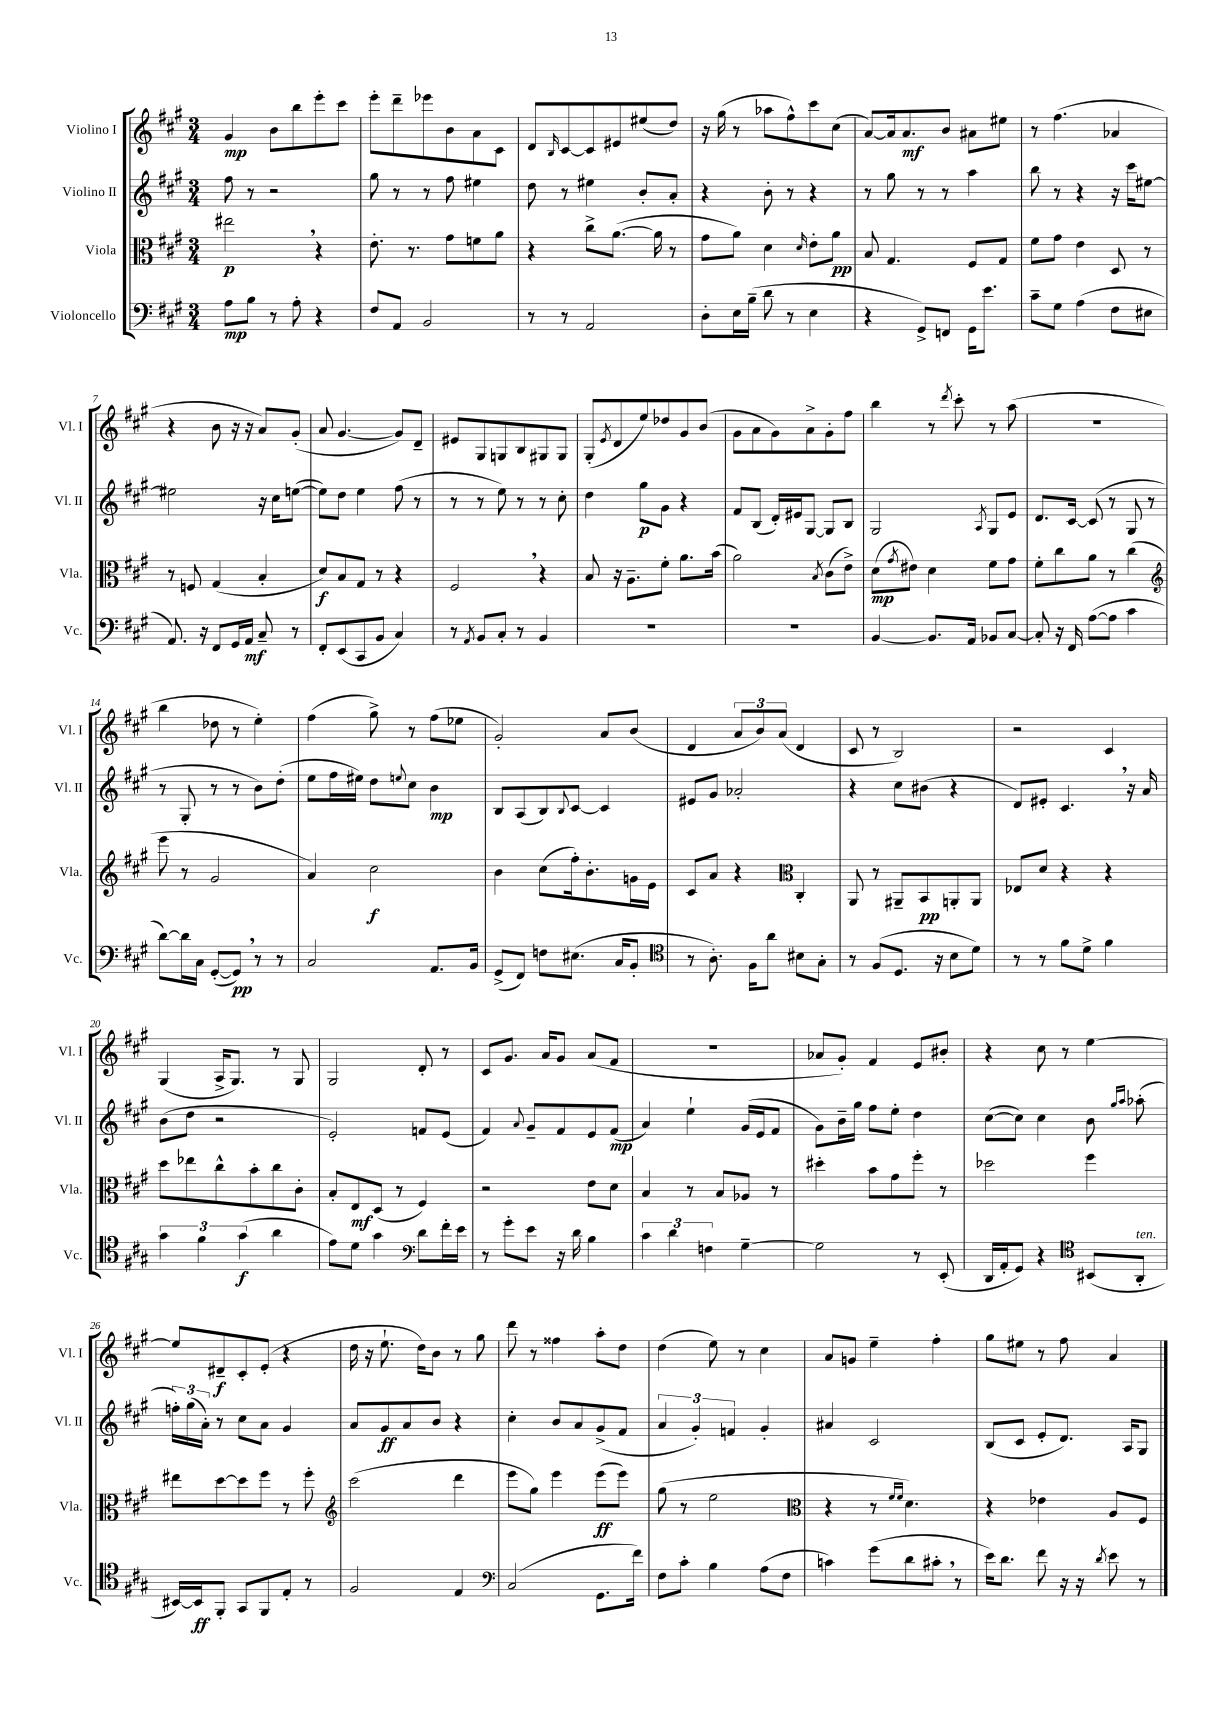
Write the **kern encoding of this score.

**kern	**dynam	**kern	**dynam	**kern	**dynam	**kern	**dynam
*part4	*part4	*part3	*part3	*part2	*part2	*part1	*part1
*staff4	*staff4	*staff3	*staff3	*staff2	*staff2	*staff1	*staff1
*I"Violoncello	*	*I"Viola	*	*I"Violino II	*	*I"Violino I	*
*I'Vc.	*	*I'Vla.	*	*I'Vl. II	*	*I'Vl. I	*
*clefF4	*	*clefC3	*	*clefG2	*	*clefG2	*
*k[f#c#g#]	*	*k[f#c#g#]	*	*k[f#c#g#]	*	*k[f#c#g#]	*
*M3/4	*	*M3/4	*	*M3/4	*	*M3/4	*
=1	=1	=1	=1	=1	=1	=1	=1
8A\L	mp	2ee#X,\	p	8ff#\	.	4g#/	mp
8B\J	.	.	.	8r	.	.	.
8r	.	.	.	2r	.	8b\L	.
8A'\	.	.	.	.	.	8bb\	.
4r	.	4r	.	.	.	8eee'\	.
.	.	.	.	.	.	8ccc#\J	.
=2	=2	=2	=2	=2	=2	=2	=2
8F#/L	.	8.e'\	.	8gg#\	.	8eee'\L	.
8AA/J	.	.	.	8r	.	8ddd~\	.
.	.	8.r	.	.	.	.	.
2BB/	.	.	.	8r	.	8eee-X\	.
.	.	8g#\L	.	8ff#\	.	8b\	.
.	.	8fn\	.	4ee#X\	.	8a\	.
.	.	8a\J	.	.	.	8c#\J	.
=3	=3	=3	=3	=3	=3	=3	=3
8r	.	4r	.	8dd\	.	8d/L	.
.	.	.	.	.	.	16qqB/	.
8r	.	.	.	8r	.	[8c#/	.
2AA/	.	8cc#^\L	.	4ee#X\	.	8c#/]	.
.	.	([8.a\J	.	.	.	8e#X/	.
.	.	.	.	8b'/L	.	(8ee#X/	.
.	.	16a\]	.	.	.	.	.
.	.	8r	.	8a'/J	.	8dd/J)	.
=4	=4	=4	=4	=4	=4	=4	=4
8D'\L	.	8g#\L	.	4r	.	16r	.
.	.	.	.	.	.	(16gg#\	.
16E\L	.	8a\J)	.	.	.	8r	.
(16B~\JJ	.	.	.	.	.	.	.
8d\	.	4d\	.	8b'\	.	8aa-X\L	.
8r	.	.	.	8r	.	8ff#^^\)	.
.	.	16qqd/	.	.	.	.	.
4E\	.	8e'\L	.	4r	.	8ccc#\	.
.	.	8a\J	pp	.	.	(8cc#\J	.
=5	=5	=5	=5	=5	=5	=5	=5
4r	.	8B/	.	8r	.	[8a/L)	.
.	.	4.G#/	.	8gg#\	.	16a/k]	.
.	.	.	.	.	.	8.a/	mf
8GG#^/L)	.	.	.	8r	.	.	.
8FFn/J	.	.	.	8r	.	8b/J	.
16GG#\KL	.	8F#/L	.	4aa\	.	8a#X\L	.
8.e\J	.	.	.	.	.	.	.
.	.	8G#/J	.	.	.	8ee#X\J	.
=6	=6	=6	=6	=6	=6	=6	=6
8c#~\L	.	8f#\L	.	8bb\	.	8r	.
8G#\J	.	8g#\J	.	8r	.	(4.ff#\	.
(4A\	.	4e\	.	4r	.	.	.
8F#\L	.	8D/	.	16r	.	4a-X/	.
.	.	.	.	16ccc#\KL	.	.	.
8E#X\J	.	8r	.	[8ee#X\J	.	.	.
!!LO:LB:g=z
=7	=7	=7	=7	=7	=7	=7	=7
8.AA/)	.	8r	.	2ee#X\]	.	4r	.
.	.	8Fn/	.	.	.	.	.
16r	.	.	.	.	.	.	.
8FF#/L	.	(4G#/	.	.	.	8b\	.
16GG#/L	.	.	.	.	.	16r	.
16AA/JJ	mf	.	.	.	.	16r	.
8C#~/	.	4B'/	.	16r	.	8a/L)	.
.	.	.	.	16cc#\KL	.	.	.
8r	.	.	.	([8een\J	.	(8g#'/J	.
=8	=8	=8	=8	=8	=8	=8	=8
8FF#'/L	.	8d/L)	f	8ee\L])	.	8a/	.
(8EE/	.	8B/	.	8dd\J	.	[4.g#/	.
8CC#/	.	8G#/J	.	4ee\	.	.	.
8BB/J	.	8r	.	.	.	.	.
4C#/)	.	4r	.	(8ff#\	.	8g#/L])	.
.	.	.	.	8r	.	8d~/J	.
=9	=9	=9	=9	=9	=9	=9	=9
8r	.	2F#,/	.	8r	.	8e#X/L	.
8qAA/	.	.	.	.	.	.	.
8BB/L	.	.	.	8r	.	8G#/	.
8C#'/J	.	.	.	8ee\)	.	8Gn/	.
8r	.	.	.	8r	.	8B/	.
4BB/	.	4r	.	8r	.	8G#X/	.
.	.	.	.	8cc#'\	.	8G#/J	.
=10	=10	=10	=10	=10	=10	=10	=10
2.r	.	8B/	.	4dd\	.	(8G#'/L	.
.	.	.	.	.	.	8qe/	.
.	.	16r	.	.	.	8d/	.
.	.	8.A~\L	.	.	.	.	.
.	.	.	.	8gg#\L	p	8ee/)	.
.	.	8f#'\J	.	8g#\J	.	8dd-X/	.
.	.	8.a\L	.	4r	.	8g#/	.
.	.	.	.	.	.	(8b/J	.
.	.	(16b\Jk	.	.	.	.	.
=11	=11	=11	=11	=11	=11	=11	=11
2.r	.	2a\)	.	8f#/L	.	8g#\L	.
.	.	.	.	(8B/J	.	8a\	.
.	.	.	.	16d'/LL)	.	8g#\)	.
.	.	.	.	16e#X/J	.	.	.
.	.	.	.	[8G#/J	.	8a^\	.
.	.	8qB/	.	.	.	.	.
.	.	(8c#\L	.	8G#/L]	.	8g#'\	.
.	.	8e^\J)	.	8B/J	.	8ff#\J	.
=12	=12	=12	=12	=12	=12	=12	=12
[4BB/	.	(8d\L	mp	2G#/	.	4bb\	.
.	.	8qg#/	.	.	.	.	.
.	.	8e#X\J)	.	.	.	.	.
8.BB/L]	.	4d\	.	.	.	8r	.
.	.	.	.	.	.	8qddd/	.
.	.	.	.	.	.	8ccc#'\	.
16AA/Jk	.	.	.	.	.	.	.
.	.	.	.	8qA/	.	.	.
8BB-X/L	.	8f#\L	.	8G#/L	.	8r	.
[8C#/J	.	8g#\J	.	8e/J	.	(8aa\	.
=13	=13	=13	=13	=13	=13	=13	=13
8C#'/]	.	8f#'\L	.	8.d/L	.	2.r	.
16r	.	8cc#\	.	.	.	.	.
16FF#/	.	.	.	[16c#/Jk	.	.	.
([8A\L	.	8a\J	.	(8c#/]	.	.	.
8A\J]	.	8r	.	8r	.	.	.
4c#\	.	(4cc#\	.	8G#/	.	.	.
.	.	.	.	8r	.	.	.
!!LO:LB:g=z
=14	=14	=14	=14	=14	=14	=14	=14
*	*	*clefG2	*	*	*	*	*
[8d\L)	.	8eee\	.	8r	.	4bb\	.
16d\L]	.	8r	.	8G#'/	.	.	.
16C#\JJ	.	.	.	.	.	.	.
([8GG#'/L	.	2g#/	.	8r	.	8dd-X\	.
8GG#,/J])	pp	.	.	8r	.	8r	.
8r	.	.	.	8b\L)	.	4ee'\)	.
8r	.	.	.	(8dd'\J	.	.	.
=15	=15	=15	=15	=15	=15	=15	=15
2C#/	.	4a/)	.	8ee\L	.	(4ff#\	.
.	.	.	.	16ff#\L	.	.	.
.	.	.	.	16ee#X\JJ)	.	.	.
.	.	2cc#\	f	8dd\L	.	8gg#^\)	.
.	.	.	.	8qqeen/	.	.	.
.	.	.	.	8cc#\J	.	8r	.
8.AA/L	.	.	.	4b\	mp	(8ff#\L	.
.	.	.	.	.	.	8ee-X\J	.
16BB/Jk	.	.	.	.	.	.	.
=16	=16	=16	=16	=16	=16	=16	=16
(8GG#^/L	.	4b\	.	8B/L	.	2g#'/)	.
8FF#/J)	.	.	.	(8A/	.	.	.
8Fn\L	.	(8cc#\L	.	8B/)	.	.	.
.	.	.	.	8qqB/	.	.	.
(8.E#X\J	.	16ff#'\k)	.	[8c#/J	.	.	.
.	.	8.b'\	.	.	.	.	.
.	.	.	.	4c#/]	.	8a/L	.
16C#/KL	.	.	.	.	.	.	.
8BB'/J	.	16gn\L	.	.	.	(8b/J	.
.	.	16e\JJ	.	.	.	.	.
=17	=17	=17	=17	=17	=17	=17	=17
*clefC4	*	*	*	*	*	*	*
8r	.	8c#/L	.	8e#X/L	.	4d/	.
8.A'\)	.	8a/J	.	8g#/J	.	.	.
.	.	4r	.	2a-X'/	.	12a/L	.
16F#\KL	.	.	.	.	.	.	.
.	.	.	.	.	.	12b/)	.
8a\J	.	.	.	.	.	.	.
.	.	.	.	.	.	(12a/J	.
*	*	*clefC3	*	*	*	*	*
8B#X\L	.	4C#'/	.	.	.	4d/	.
8G#'\J	.	.	.	.	.	.	.
=18	=18	=18	=18	=18	=18	=18	=18
8r	.	8AA/	.	4r	.	8c#/	.
(8F#/L	.	8r	.	.	.	8r	.
8.D/J	.	8AA#X~/L	.	8cc#\L	.	2B/)	.
.	.	8BB/	pp	(8b#X\J	.	.	.
16r	.	.	.	.	.	.	.
8B\L	.	8AAn'/	.	4r	.	.	.
8d\J)	.	8AA/J	.	.	.	.	.
=19	=19	=19	=19	=19	=19	=19	=19
8r	.	8E-X/L	.	8d/L)	.	2r	.
8r	.	8d/J	.	8e#X'/J	.	.	.
8f#\L	.	4r	.	4.c#,/	.	.	.
8d^\J	.	.	.	.	.	.	.
4f#\	.	4r	.	.	.	4c#/	.
.	.	.	.	16r	.	.	.
.	.	.	.	16a/	.	.	.
!!LO:LB:g=z
=20	=20	=20	=20	=20	=20	=20	=20
6g#\	.	8dd\L	.	(8b\L	.	(4G#/	.
.	.	8ee-X\	.	8dd\J	.	.	.
6f#\	.	.	.	.	.	.	.
.	.	8cc#^^\	.	2r	.	16A^/KL	.
.	.	.	.	.	.	8.G#/J)	.
(6g#\	f	.	.	.	.	.	.
.	.	8b'\	.	.	.	.	.
4a\	.	8cc#\	.	.	.	8r	.
.	.	8c#'\J	.	.	.	8G#/	.
=21	=21	=21	=21	=21	=21	=21	=21
8e\L)	.	8B'/L	.	2e'/)	.	2G#/	.
8d\J	.	8E/	mf	.	.	.	.
4g#\	.	(8D/J	.	.	.	.	.
.	.	8r	.	.	.	.	.
*clefF4	*	*	*	*	*	*	*
8d\L	.	4F#/)	.	8fn/L	.	8d'/	.
16f#'\L	.	.	.	(8e/J	.	8r	.
16e\JJ	.	.	.	.	.	.	.
=22	=22	=22	=22	=22	=22	=22	=22
8r	.	2r	.	4f#/)	.	8c#/L	.
8g#'\L	.	.	.	.	.	8.g#/J	.
.	.	.	.	8qqa/	.	.	.
8e\J	.	.	.	8g#~/L	.	.	.
.	.	.	.	.	.	16a/KL	.
16r	.	.	.	8f#/	.	8g#/J	.
16d\	.	.	.	.	.	.	.
4B\	.	8e\L	.	8e/	.	(8a/L	.
.	.	8d\J	.	(8f#/J	mp	8f#/J	.
=23	=23	=23	=23	=23	=23	=23	=23
6c#\	.	4B/	.	4a/)	.	2.r	.
6d\	.	.	.	.	.	.	.
.	.	8r	.	4ee`\	.	.	.
6Fn\	.	.	.	.	.	.	.
.	.	8B/L	.	.	.	.	.
[4G#~\	.	8A-X/J	.	(16g#/LL	.	.	.
.	.	.	.	16e/J	.	.	.
.	.	8r	.	8f#/J	.	.	.
=24	=24	=24	=24	=24	=24	=24	=24
2G#\]	.	4dd#X'\	.	8g#\L)	.	8a-X/L	.
.	.	.	.	16b~\L	.	8g#'/J)	.
.	.	.	.	16gg#\JJ	.	.	.
.	.	8b\L	.	8ff#\L	.	4f#/	.
.	.	8g#\	.	8ee'\J	.	.	.
8r	.	8ff#'\J	.	4dd\	.	8e/L	.
(8EE'/	.	8r	.	.	.	8b#X'/J	.
=25	=25	=25	=25	=25	=25	=25	=25
16DD/LL	.	2dd-X\	.	([8cc#\L	.	4r	.
16AA'/J	.	.	.	.	.	.	.
8GG#/J)	.	.	.	8cc#\J])	.	.	.
4r	.	.	.	4cc#\	.	8cc#\	.
.	.	.	.	.	.	8r	.
*clefC4	*	*	*	*	*	*	*
(8BB#X/L	.	4ff#\	.	8b\	.	[4ee\	.
.	.	.	.	16qqgg#/LL	.	.	.
.	.	.	.	16qqaa/JJ	.	.	.
!LO:TX:a:i:t=ten.	!	!	!	!	!	!	!
8AA'/J	.	.	.	(8aa-X'\	.	.	.
!!LO:LB:g=z
=26	=26	=26	=26	=26	=26	=26	=26
[16BB#X/LL)	.	8ee#X\L	.	24ffn'\LL)	.	8ee/L]	.
.	.	.	.	(24gg#\	.	.	.
16BB#/J]	ff	.	.	.	.	.	.
.	.	.	.	24a'\JJ)	.	.	.
8FF#'/J	.	[8dd\	.	8r	.	8d#X~/	f
8GG#/L	.	8dd\]	.	8cc#\L	.	8c#'/	.
8FF#/	.	8ff#\J	.	8a\J	.	(8e'/J	.
8E'/J	.	8r	.	4g#/	.	4r	.
8r	.	8ff#'\	.	.	.	.	.
=27	=27	=27	=27	=27	=27	=27	=27
*	*	*clefG2	*	*	*	*	*
2F#/	.	(2ccc#\	.	8a/L	.	16dd\	.
.	.	.	.	.	.	16r	.
.	.	.	.	8g#/	ff	8.ee`\	.
.	.	.	.	8a/	.	.	.
.	.	.	.	.	.	16dd\KL)	.
.	.	.	.	8b/J	.	8b\J	.
4E/	.	4ddd\	.	4r	.	8r	.
.	.	.	.	.	.	8gg#\	.
=28	=28	=28	=28	=28	=28	=28	=28
*clefF4	*	*	*	*	*	*	*
(2C#/	.	8eee\L	.	4cc#'\	.	8ddd\	.
.	.	8gg#\J)	.	.	.	8r	.
.	.	4eee\	.	8b/L	.	4ff##X\	.
.	.	.	.	8a/	.	.	.
8.GG#\L	.	(8eee\L	ff	(8g#^/	.	8aa'\L	.
.	.	8eee\J)	.	8f#/J	.	8dd\J	.
16f#\Jk)	.	.	.	.	.	.	.
=29	=29	=29	=29	=29	=29	=29	=29
8F#\L	.	(8gg#\	.	6a/	.	(4dd\	.
8c#'\J	.	8r	.	.	.	.	.
.	.	.	.	6g#'/)	.	.	.
4B\	.	2ee\	.	.	.	8ee\)	.
.	.	.	.	6fn/	.	.	.
.	.	.	.	.	.	8r	.
(8A\L	.	.	.	4g#'/	.	4cc#\	.
8F#\J	.	.	.	.	.	.	.
=30	=30	=30	=30	=30	=30	=30	=30
*	*	*clefC3	*	*	*	*	*
4cn\)	.	4r	.	4a#X/	.	8a/L	.
.	.	.	.	.	.	8gn/J	.
(8g#\L	.	8r	.	2c#/	.	4ee~\	.
.	.	16qqf#/LL	.	.	.	.	.
.	.	16qqf#/JJ	.	.	.	.	.
8d\	.	4.d\)	.	.	.	.	.
8c#X',\J	.	.	.	.	.	4ff#'\	.
8r	.	.	.	.	.	.	.
=31	=31	=31	=31	=31	=31	=31	=31
16e\KL)	.	4r	.	(8B/L	.	8gg#\L	.
8.d\J	.	.	.	.	.	.	.
.	.	.	.	8c#/J	.	8ee#X\J	.
8f#\	.	4e-X\	.	8e'/L	.	8r	.
16r	.	.	.	8.d/J)	.	8ff#\	.
16r	.	.	.	.	.	.	.
8qd/	.	.	.	.	.	.	.
8e\	.	8A/L	.	.	.	4a/	.
.	.	.	.	16A/KL	.	.	.
8r	.	8F#/J	.	8G#/J	.	.	.
==	==	==	==	==	==	==	==
*-	*-	*-	*-	*-	*-	*-	*-
